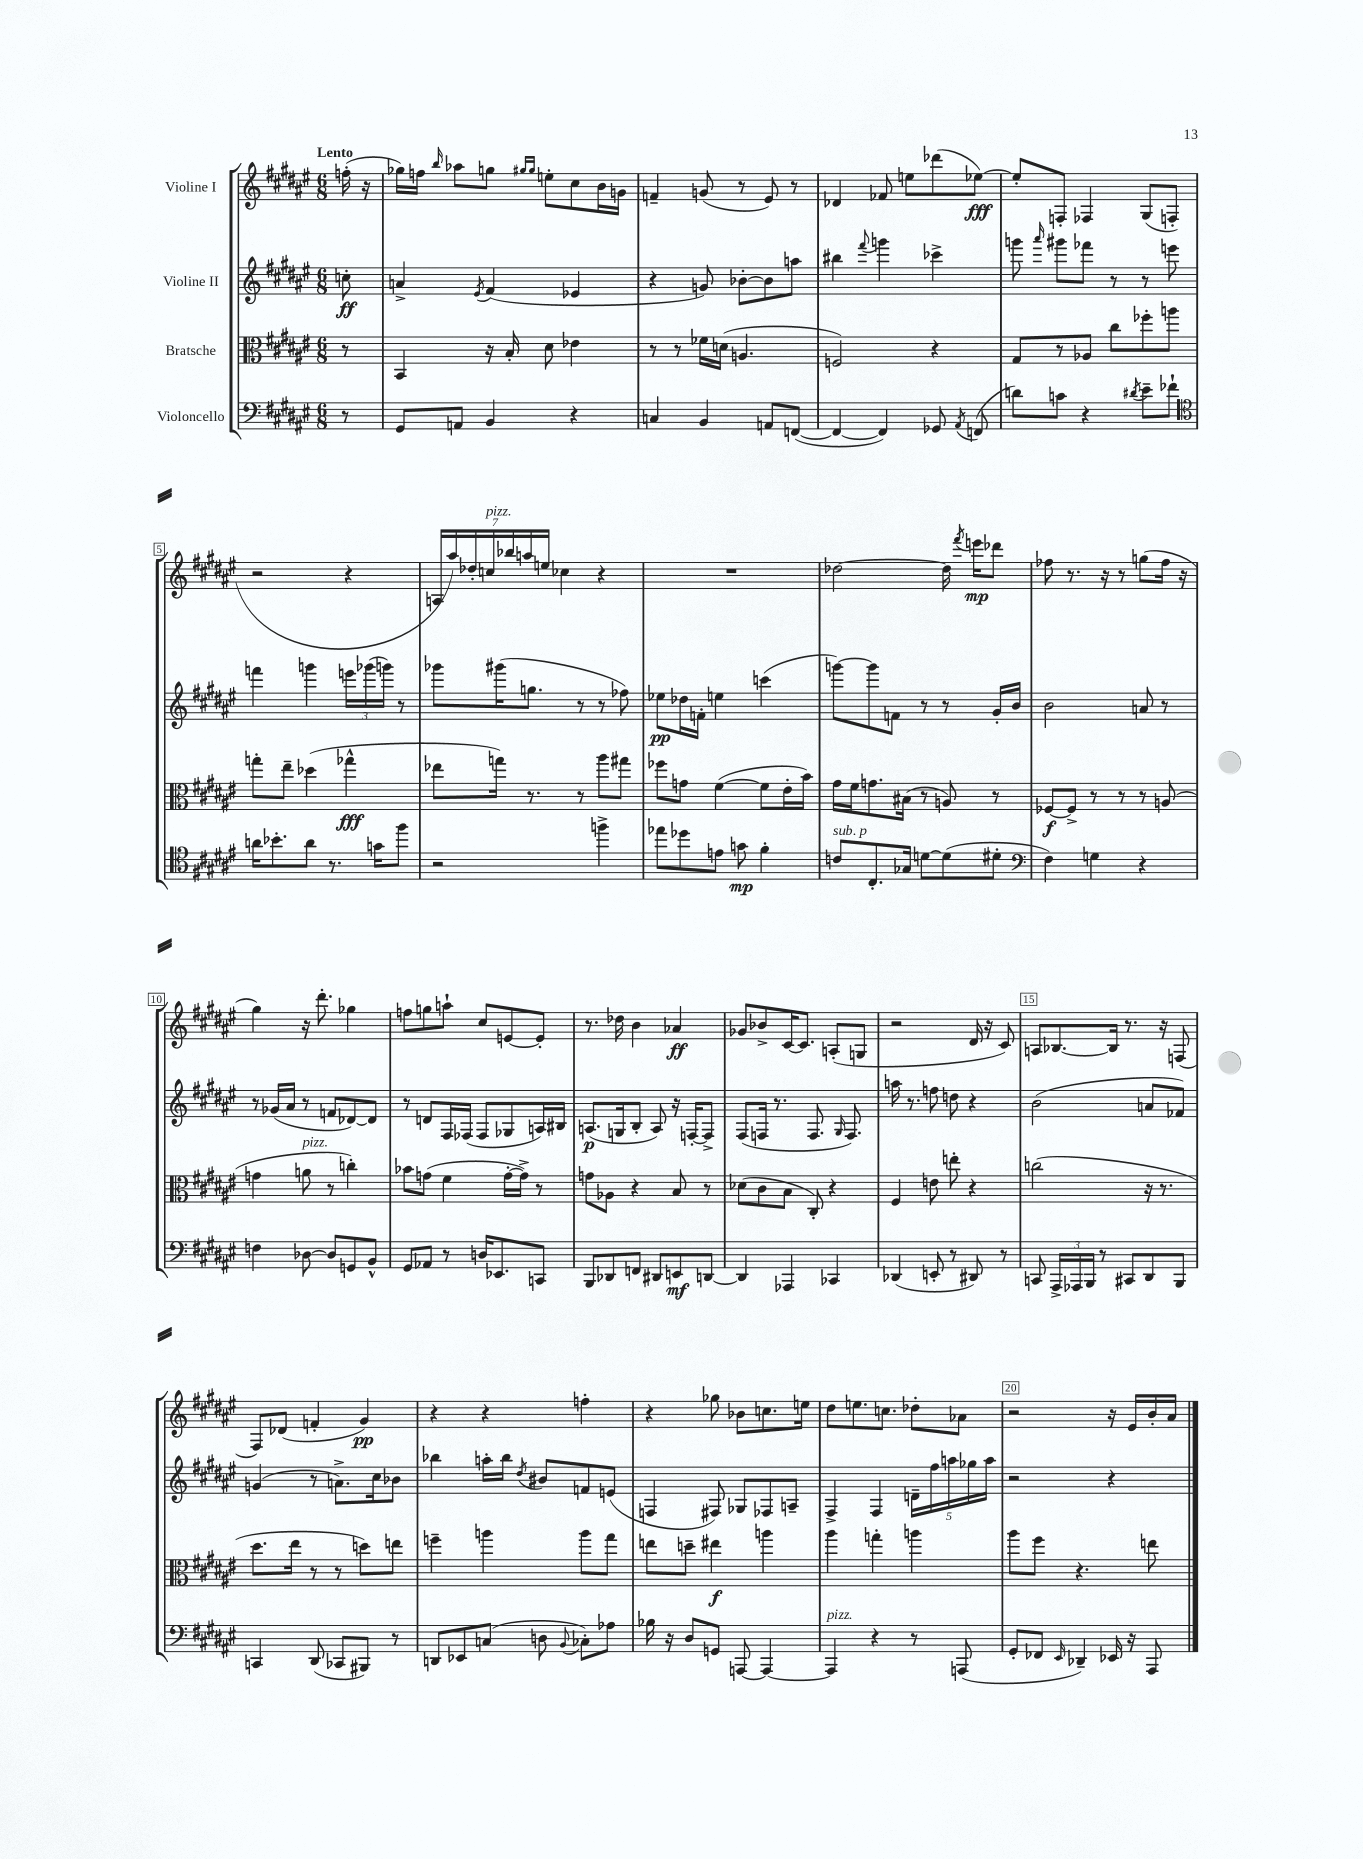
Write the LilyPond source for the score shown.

<<
\new StaffGroup <<
\new Staff = "s0" \with { instrumentName = "Violine I" } {
    \clef treble \key fis \major \numericTimeSignature \time 6/8 \partial 8 \tempo "Lento"
    \autoBeamOff f''16-.( r16 |
    ges''16[) f''16] \grace { b''16 } aes''8[ g''8] \grace { gis''16[ gis''16] } e''8[-. cis''8 b'16 g'16] |
    f'4-- g'8( r8 eis'8) r8 |
    des'4 fes'8 e''8[ des'''8( ees''8]~\fff) |
    ees''8[-. f8]-. fes4 gis8[( f8]-. |
    r2 r4 |
    \tuplet 7/4 { a16[ ais''16) des''16-. c''16^\markup { \italic "pizz." } bes''16 a''16 e''16] } ces''4 r4 |
    R2. |
    des''2~ des''16 \acciaccatura { fis'''8 } e'''16[\mp des'''8] |
    fes''8 r8. r16 r8 g''8[( fes''16] r16 |
    gis''4) r16 dis'''8.-. ges''4 |
    f''8[ g''8 a''8]-! cis''8[ e'8~ e'8]-. |
    r8. des''16 b'4 aes'4\ff |
    ges'8[ bes'8-> cis'16~ cis'8.] a8[-.( g8] |
    r2 dis'16 r16 cis'8) |
    a8[ bes8.~ bes16] r8. r16 f8( |
    fis8[) des'8]( f'4-. gis'4\pp) |
    r4 r4 f''4-. |
    r4 ges''8 bes'8[ c''8. e''16] |
    dis''8[ e''8. c''8.] des''8[-. aes'8] |
    r2 r16 eis'16[ b'16-. ais'16] \bar "|." |
}
\new Staff = "s1" \with { instrumentName = "Violine II" } {
    \clef treble \key fis \major \numericTimeSignature \time 6/8 \partial 8
    \autoBeamOff c''8-.\ff |
    a'4-> \acciaccatura { eis'8 } fis'4( ees'4 |
    r4 g'8) bes'8[~-. bes'8 a''8] |
    bis''4 \appoggiatura { fis'''8 } g'''4 ces'''4-> |
    g'''8 \grace { ais'''16 } gis'''8[ fes'''8] r8 r8 e'''8 |
    f'''4 g'''4 \tuplet 3/2 { e'''16[ ges'''16( g'''16]) } r8 |
    ges'''8[ gis'''16( g''8.] r8 r8 fes''8) |
    ees''8[\pp des''16 f'16]-. e''4 c'''4( |
    g'''8[~) g'''8 f'8] r8 r8 gis'16[-. b'16] |
    b'2 a'8 r8 |
    r8 ges'16[( ais'16] r8 f'8[ des'8~) des'8] |
    r8 d'8[ fis16 fes16]( fes8[ ges8 a16) bis16] |
    a8.[\p( g16 b8]-. a8) r16 f16[~-. f8]-> |
    fis8[( f16] r8. f8. \grace { gis16 } f8.) |
    a''16 r8. f''8 d''8 r4 |
    b'2( a'8[ fes'8]) |
    g'4( r8 a'8.[->) cis''16 bes'8] |
    bes''4 a''16[-. bes''16] \acciaccatura { dis''8 } bis'8[ f'8 e'8]( |
    f4 fis8) ges8[ fes8 a8]-- |
    fis4-> fis4 \tuplet 5/4 { d'16[-- fis''16 a''16 ges''16 a''16] } |
    r2 r4 \bar "|." |
}
\new Staff = "s2" \with { instrumentName = "Bratsche" } {
    \clef alto \key fis \major \numericTimeSignature \time 6/8 \partial 8
    \autoBeamOff r8 |
    b,4 r16 b16-. dis'8 ees'4 |
    r8 r8 fes'16[ d'16]( a4. |
    f2) r4 |
    gis8[ r8 aes8] cis''8[ fes''8-. a''8] |
    g''8[-. eis''8]-- des''4( ges''4-^\fff |
    ees''8[ g''16]) r8. r8 ais''8[ gis''8] |
    fes''8[ g'8] fis'4~( fis'8[ eis'16-. b'16]) |
    gis'16[ fis'16 g'8. bis16]( r8 a8) r8 |
    fes8[~\f fes8]-> r8 r8 r8 a8( |
    g'4 a'8^\markup { \italic "pizz." } r8 c''4-.) |
    bes'8[ g'8]( fis'4 g'16[~-. g'16]->) r8 |
    g'8[ aes8] r4 b8 r8 |
    des'8[( cis'8 b8] cis8-.) r4 |
    fis4 e'8 e''8-. r4 |
    c''2( r16 r8. |
    dis''8.[ eis''16] r8 r8 d''8[) e''8] |
    f''4-- a''4 a''8[ gis''8] |
    e''8[ d''8]-- eis''4\f a''4 |
    ais''4 g''4-. a''4 |
    ais''8[ fis''8] r4. e''8 \bar "|." |
}
\new Staff = "s3" \with { instrumentName = "Violoncello" } {
    \clef bass \key fis \major \numericTimeSignature \time 6/8 \partial 8
    \autoBeamOff r8 |
    gis,8[ a,8] b,4 r4 |
    c4 b,4 a,8[ f,8]~( |
    f,4~ f,4) ges,8 \acciaccatura { ais,8 } f,8( |
    d'8[) c'8] r4 \acciaccatura { dis'8 } eis'8[-- fes'8]-! |
    \clef tenor a'16[ bes'8.-. a'8] r8. g'16[ fis''8] |
    r2 f''4-> |
    ees''8[ des''8 e'8] g'8\mp fis'4-. |
    c'8[^\markup { \italic "sub. p" } cis8.-. ges16] d'8[~ d'8( dis'8]-. |
    \clef bass fis4) g4 r4 |
    f4 des8~ des8[ g,8 b,8]-^ |
    gis,8[ aes,8] r8 d16[ ees,8. c,8] |
    b,,8[ des,8 f,8] dis,8[ e,8\mf d,8]~ |
    d,4 aes,,4 ces,4 |
    des,4( e,8-. r8 dis,8) r8 |
    c,8 \tuplet 3/2 { ais,,16[-> aes,,16 b,,16] } r8 cis,8[ dis,8 b,,8] |
    c,4 dis,8( ces,8[ bis,,8]) r8 |
    d,8[ ees,8 c8]( d8 \appoggiatura { b,8 } ces8[-.) aes8] |
    bes16 r16 dis8[ g,8] a,,8~ a,,4~ |
    a,,4^\markup { \italic "pizz." } r4 r8 a,,8( |
    gis,8[-. fes,8] \grace { eis,16 } des,4--) ees,16 r16 ais,,8 \bar "|." |
}
>>
>>
\layout { \context { \Score \override BarNumber.break-visibility = ##(#f #t #t) barNumberVisibility = #(every-nth-bar-number-visible 5) \override BarNumber.stencil = #(make-stencil-boxer 0.1 0.3 ly:text-interface::print) } }
